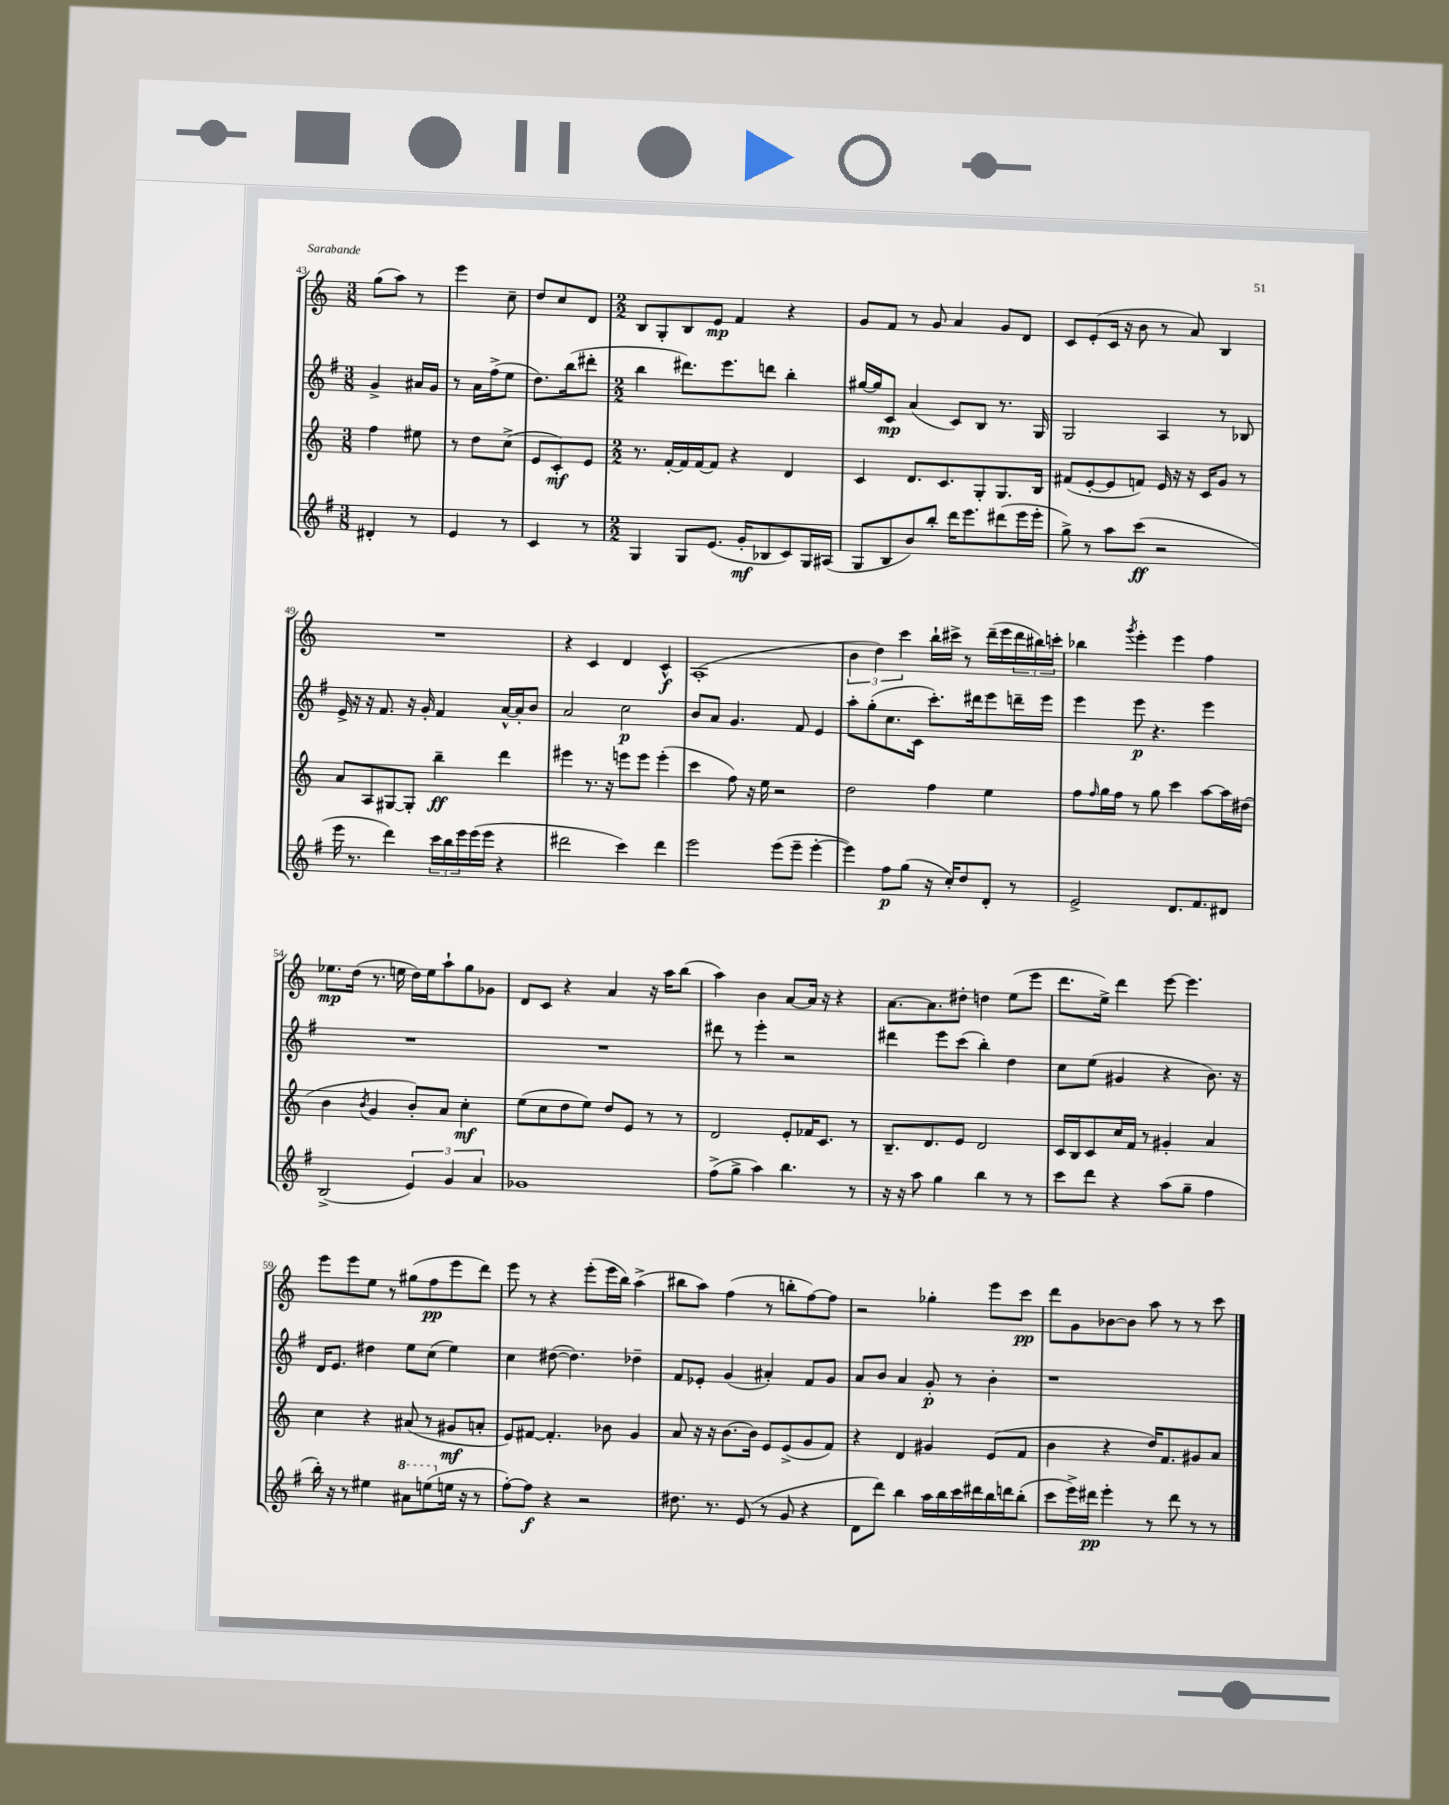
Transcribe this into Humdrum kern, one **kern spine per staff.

**kern	**kern	**kern	**kern
*staff4	*staff3	*staff2	*staff1
*clefG2	*clefG2	*clefG2	*clefG2
*k[f#]	*k[]	*k[f#]	*k[]
*M3/8	*M3/8	*M3/8	*M3/8
4d#'	4ff	4g^	(8gg
.	.	.	8aa)
8r	8ee#	16a#	8r
.	.	16g	.
=	=	=	=
4e	8r	8r	4eee
.	8dd	16a	.
.	.	(16ff#^	.
8r	(8cc^	8ee	8cc~
=	=	=	=
4c	8e	8.dd)	8dd
.	8c')	.	8cc
.	.	(16bb	.
8r	8e	8ddd#'	8d
=	=	=	=
*M2/2	*M2/2	*M2/2	*M2/2
4G	8.r	4bb	8B
.	.	.	8G'
.	[16f'	.	.
8G	16f]	8.ddd#)	8B
.	[16f	.	.
(8.e	8f]	.	8e
.	.	8.eee	.
.	4r	.	4f
16g'	.	.	.
8B-	.	8ddd	.
8c)	4d	4bb'	4r
16G	.	.	.
(16A#	.	.	.
=	=	=	=
8G	4c	[16gg#	8g
.	.	16gg#]	.
8B	.	8c	8f
8b)	8.d	(4a	8r
8bb'	.	.	8g
.	8.c	.	.
16ddd	.	8c)	4a
8.eee	.	.	.
.	8G'	8B	.
(8ddd#	8.G	8.r	8g
16eee	.	.	8d
16eee'	16B	16G	.
=	=	=	=
8gg^)	(8f#	2G	8c
8r	[8e'	.	(8e'
8aa	8e]	.	16c
.	.	.	16r
(8ccc	8f)	.	8b
2r	16e	4A	8r
.	16r	.	.
.	16r	.	8a)
.	16c	.	.
.	8g	8r	4B
.	8r	8B-	.
=	=	=	=
16eee	8a	16e^	1r
8.r	.	16r	.
.	8A	16r	.
.	.	8.f#	.
4ddd)	[8G#	.	.
.	8G#']	16r	.
.	.	16g'	.
24ccc	4bb~	4f#	.
24bb	.	.	.
24eee	.	.	.
(16eee	.	.	.
16eee	.	.	.
4r	4ddd	[16a^^	.
.	.	16a']	.
.	.	8b	.
=	=	=	=
2ddd#	4eee#	2a	4r
.	8.r	.	4c
.	16r	.	.
4ccc)	8eee	2cc	4d
.	8eee	.	.
4ddd#	(4eee'	.	4c^^
=	=	=	=
2eee	4ccc	8b	(1A'
.	.	8a	.
.	8ff)	4.g	.
.	16r	.	.
.	16ee	.	.
(8eee	2r	.	.
8eee~	.	8f#	.
[4eee'	.	4e	.
=	=	=	=
4eee])	2dd	8aa'	6b
.	.	(8gg'	.
.	.	.	6dd)
8ff#	.	8.cc	.
.	.	.	6ccc
(8gg	.	.	.
.	.	16c	.
16r	4ff	8.ccc')	16bb`
16cc')	.	.	16ccc#^
8dd	.	.	8r
.	.	16ddd#	.
8d'	4ee	8eee	(16ddd~
.	.	.	16eee
8r	.	16ddd~	24ddd
.	.	.	24bb#)
.	.	16eee	.
.	.	.	24ccc'
=	=	=	=
2e^	8ff	4eee	4bb-
.	16qqff	.	.
.	16gg	.	.
.	16ff	.	.
.	.	.	8qggg
.	8r	8eee	4eee'
.	8gg	4.r	.
8.d	4ccc	.	4eee
8.f#	.	.	.
.	[8aa	4eee	4ff
8d#	16aa]	.	.
.	(16dd#	.	.
=	=	=	=
(2B^	4b	1r	8.ee-
.	.	.	(16dd
.	8qb	.	.
.	4g	.	8.r
.	.	.	16ee
6e)	8b')	.	16dd)
.	.	.	16ee
.	8a	.	8aa`
6g	.	.	.
.	4cc'	.	8gg
6a	.	.	.
.	.	.	8g-
=	=	=	=
1g-	(8ee	1r	8d
.	8cc	.	8c
.	8dd	.	4r
.	8ee)	.	.
.	8dd	.	4a
.	8e	.	.
.	8r	.	16r
.	.	.	16aa
.	8r	.	(8bb
=	=	=	=
(8ff#^	2d	8ddd#	4aa)
8gg^	.	8r	.
4aa)	.	4eee'	4b
4.bb	8e'	2r	[8a
.	16f-	.	16a]
.	8.c	.	16r
.	.	.	4r
8r	8r	.	.
=	=	=	=
16r	8.B~	4ddd#	[8.a
16r	.	.	.
8aa	.	.	.
.	8.d	.	8.a]
4gg	.	8eee	.
.	8e	(8ccc	8dd#'
4bb	2d	4bb')	4dd
8r	.	4dd	(8ee
8r	.	.	8eee
=	=	=	=
8ccc	16c	8cc	8.ddd
.	16B	.	.
8ddd	8c	(8ee	.
.	.	.	16ee^)
4r	16cc	4g#	4ddd
.	16f	.	.
.	8r	.	.
(8aa	4g#'	4r	[8eee
8gg~	.	.	4.eee]
4ff#	4a	8.b)	.
.	.	16r	.
=	=	=	=
16bb')	4cc	16d	8eee
16r	.	8.e	.
8r	.	.	8eee
4ee#	4r	4dd#	8ee
.	.	.	8r
8aa#	(8a#	8ee	(8gg#
(8eee	8r	(8cc	8ff
16ee	8g#	4ee)	8eee
16r	.	.	.
8r	8a'	.	8ddd)
=	=	=	=
[8ff#')	8e)	4cc	8eee
8ff#]	[8f#	.	8r
4r	4.f#']	([8dd#	4r
.	.	4.dd#])	.
2r	.	.	(8eee'
.	8b-	.	16eee
.	.	.	16bb)
.	4g	4dd-~	(4aa^
=	=	=	=
8.dd#	8a	8f#	8bb#
.	16r	8e-'	8aa)
8.r	16r	.	.
.	[8.b	(4g	(4ff
(8e	.	.	.
.	16b]	.	.
8r	8e	4a#')	8r
8g	(8e^	.	8bb'
4r	8g	8f#	[8ff)
.	8f)	8g	8ff]
=	=	=	=
8d	4r	8a	2r
8ddd)	.	8b	.
4bb	4d	4a	.
16aa	4g#	8g'	4gg-'
16bb	.	.	.
16ccc	.	8r	.
16ddd#	.	.	.
16bb	(8e	4b'	8eee
16ddd	.	.	.
(8bb'	8f	.	8ccc
=	=	=	=
8ccc	4b	1r	8ddd
16eee^)	.	.	8g
16ddd#	.	.	.
4eee'	4r	.	[8b-
.	.	.	8b-]
8r	16dd)	.	8aa
.	8.f	.	.
8ddd#	.	.	8r
8r	8g#	.	8r
8r	8a	.	8ccc
==	==	==	==
*-	*-	*-	*-
